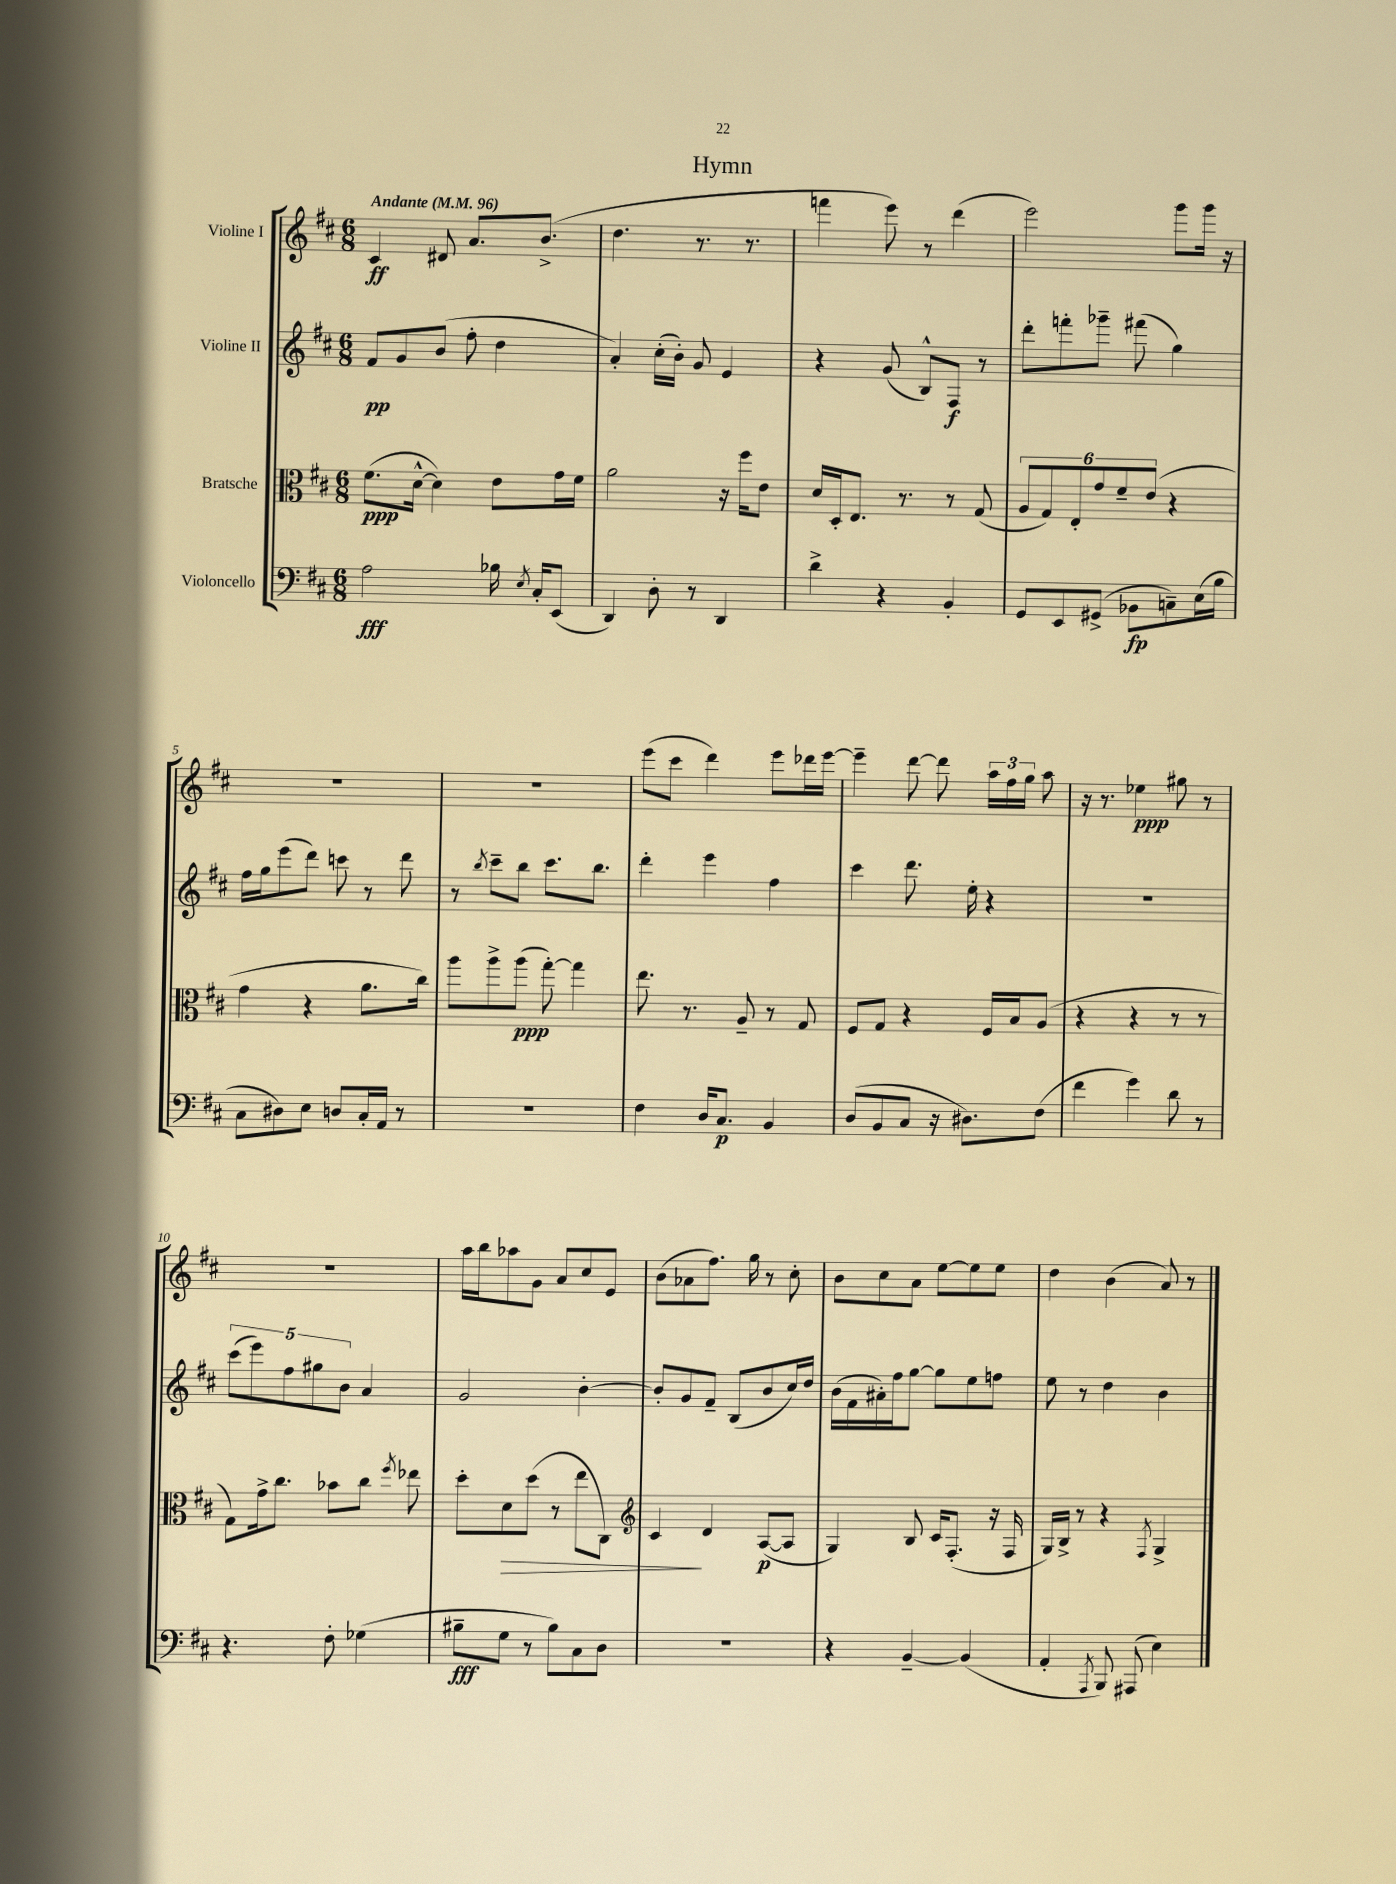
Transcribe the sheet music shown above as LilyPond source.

\header { title = "Hymn" }
<<
\new StaffGroup <<
\new Staff = "s0" \with { instrumentName = "Violine I" } {
    \clef treble \key d \major \numericTimeSignature \time 6/8 \tempo "Andante" 4 = 96
    \autoBeamOff cis'4\ff dis'8 a'8.[ b'8.]->( |
    d''4. r8. r8. |
    f'''4 e'''8) r8 d'''4( |
    e'''2) g'''8[ g'''16] r16 |
    R2. |
    r2. |
    e'''8[( cis'''8] d'''4) e'''8[ des'''16 e'''16]~ |
    e'''4-- d'''8~ d'''8 \tuplet 3/2 { a''16[ fis''16 g''16] } a''8 |
    r16 r8. ees''4\ppp gis''8 r8 |
    R2. |
    a''16[ b''16 aes''8 g'8] a'8[ cis''8 e'8] |
    b'8[( aes'8 fis''8.]) g''16 r8 cis''8-. |
    b'8[ cis''8 a'8] e''8[~ e''8 e''8] |
    d''4 b'4( a'8) r8 \bar "|." |
}
\new Staff = "s1" \with { instrumentName = "Violine II" } {
    \clef treble \key d \major \numericTimeSignature \time 6/8
    \autoBeamOff fis'8[\pp g'8 b'8]( fis''8-. d''4 |
    a'4-.) cis''16[-.( b'16]-.) g'8 e'4 |
    r4 g'8( b8[-^) fis8]\f r8 |
    d'''8[-. f'''8-. ges'''8]-- fis'''8( g''4) |
    fis''16[ g''16 e'''8( d'''8]) c'''8 r8 d'''8 |
    r8 \acciaccatura { b''8 } cis'''8[-- b''8] cis'''8.[ b''8.] |
    d'''4-. e'''4 fis''4 |
    cis'''4 d'''8. e''16-. r4 |
    R2. |
    \tuplet 5/4 { cis'''8[( e'''8) fis''8 gis''8 b'8] } a'4 |
    g'2 b'4~-. |
    b'8[-. g'8 fis'8]-- b8[( b'8 cis''16) d''16] |
    b'16[( fis'16 ais'16-.) fis''16 g''8]~ g''8[ e''8 f''8] |
    e''8 r8 d''4 b'4 \bar "|." |
}
\new Staff = "s2" \with { instrumentName = "Bratsche" } {
    \clef alto \key d \major \numericTimeSignature \time 6/8
    \autoBeamOff fis'8.[\ppp( d'16]~-^ d'4) e'8[ g'16 fis'16] |
    a'2 r16 fis''16[ e'8] |
    d'16[ d16-. e8.] r8. r8 g8( |
    \tuplet 6/4 { a8[ g8) e8-. g'8 fis'8-- e'8]( } r4 |
    g'4 r4 a'8.[ cis''16]) |
    a''8[ a''8-> a''8]\ppp( g''8~-.) g''4 |
    e''8. r8. a8-- r8 g8 |
    fis8[ g8] r4 fis16[ b16 a8]( |
    r4 r4 r8 r8 |
    g8[) g'16-> cis''8.] bes'8[ cis''8] \acciaccatura { fis''8 } ees''8 |
    d''8[-. d'8\> d''8]( r8 e''8[ cis8]) |
    \clef treble cis'4\! d'4 a8[~\p( a8] |
    g4) b8 cis'16[ fis8.]-.( r16 fis16 |
    g16[) b16]-> r8 r4 \acciaccatura { fis8 } g4-> \bar "|." |
}
\new Staff = "s3" \with { instrumentName = "Violoncello" } {
    \clef bass \key d \major \numericTimeSignature \time 6/8
    \autoBeamOff a2\fff bes16 \acciaccatura { e8 } cis16[-. e,8]( |
    d,4) d8-. r8 d,4 |
    d'4-> r4 b,4-. |
    g,8[ e,8 gis,8]->( bes,8[\fp c8--) e16( b16] |
    cis8[ dis8) e8] d8[ cis16-. a,16] r8 |
    R2. |
    fis4 d16[ cis8.]\p b,4 |
    d8[( b,8 cis8] r16 dis8.[) fis8]( |
    fis'4 g'4) d'8 r8 |
    r4. fis8-. ges4( |
    bis8[--\fff g8] r8 bis8[) cis8 d8] |
    R2. |
    r4 b,4~-- b,4( |
    a,4-. \acciaccatura { a,,8 } b,,8) ais,,8( e4) \bar "|." |
}
>>
>>
